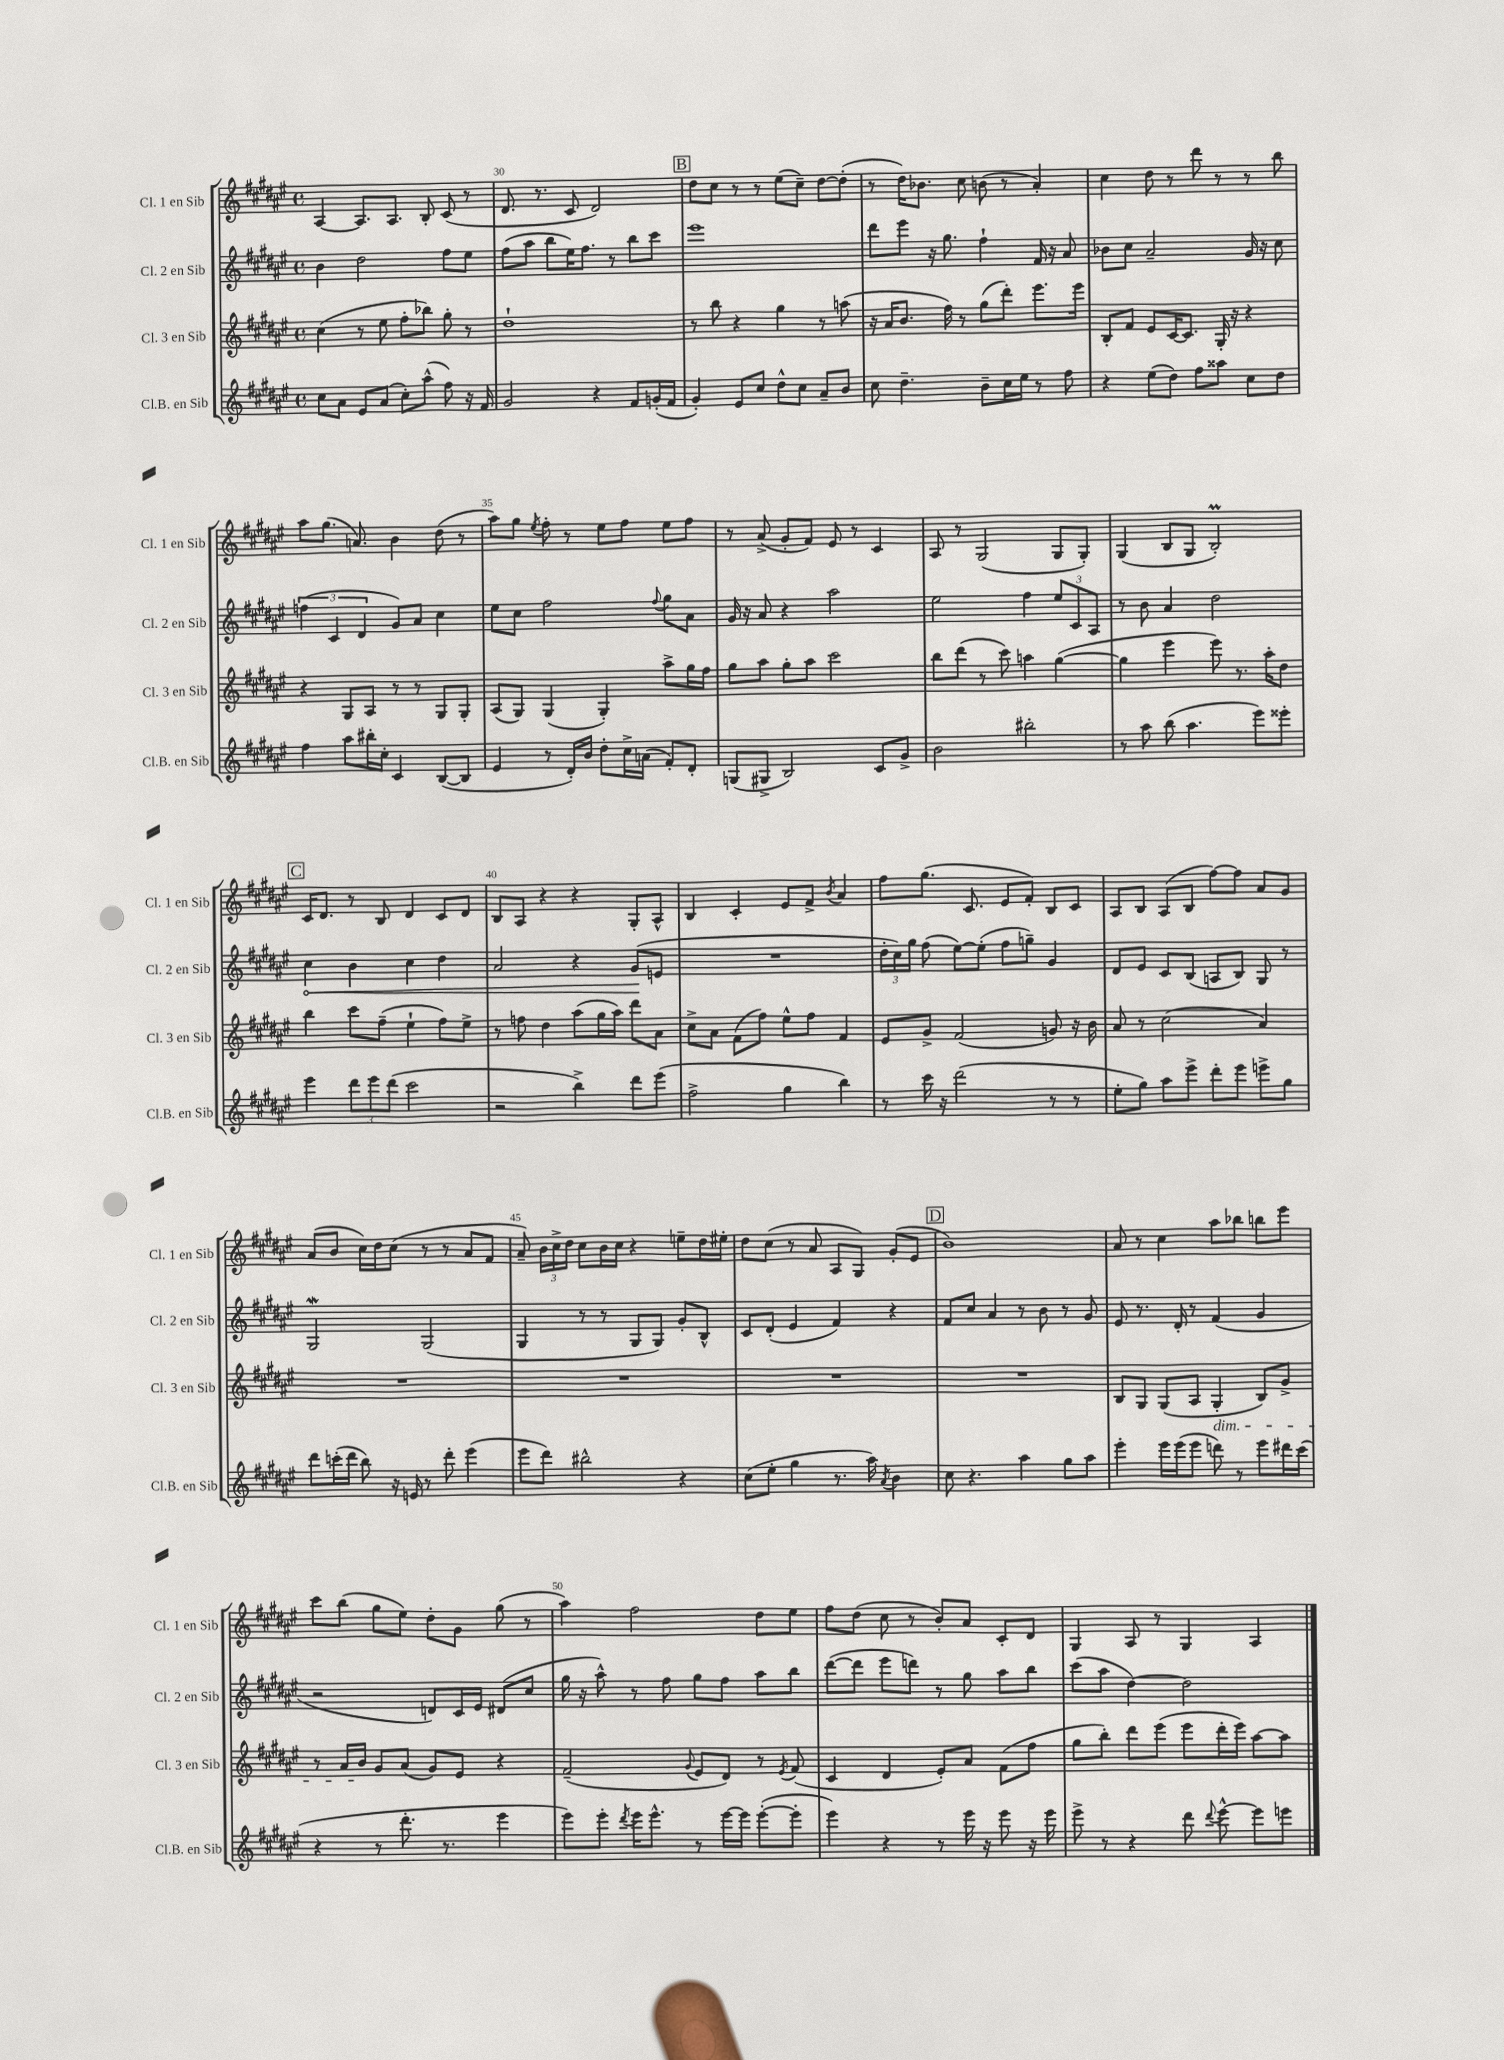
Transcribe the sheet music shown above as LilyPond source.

<<
\new StaffGroup <<
\new Staff = "s0" \with { instrumentName = "Cl. 1 en Sib" shortInstrumentName = "Cl. 1 en Sib" } {
    \clef treble \key fis \major \defaultTimeSignature \time 4/4
    \autoBeamOff ais4~ ais8.[ ais8.] b8-. cis'8( r8 |
    dis'8. r8. cis'8 dis'2) |
    \mark \markup { \box "B" } dis''8[ cis''8] r8 r8 eis''8[( cis''8]--) dis''8[~ dis''8]-.( |
    r8 dis''16[) bes'8.] cis''8 b'8( r8 ais'4-.) |
    cis''4 dis''8 r8 dis'''8 r8 r8 b''8 |
    ais''8[ gis''8.]( a'8.) b'4 dis''8( r8 |
    ais''8[) gis''8] \acciaccatura { eis''8 } fis''8-. r8 eis''8[ fis''8] eis''8[ fis''8] |
    r8 ais'8->( gis'8[-. fis'8]) eis'8 r8 cis'4 |
    ais8 r8 gis2( gis8[ gis8]-.) |
    gis4( b8[ gis8] b2-.\prall) |
    \mark \markup { \box "C" } cis'16[ dis'8.] r8 b8 dis'4 cis'8[ dis'8] |
    b8[ ais8] r4 r4 gis8[-. ais8]-^ |
    b4 cis'4-. eis'8[ fis'8]-> \acciaccatura { b'8 } ais'4 |
    fis''8[ gis''8.]( cis'8. eis'8[ fis'8]-.) b8[ cis'8] |
    ais8[ b8] ais8[( b8] fis''8[~) fis''8] ais'8[ gis'8] |
    ais'8[( b'8] cis''16[) dis''16 cis''8]( r8 r8 ais'8[ fis'8] |
    ais'8--) \tuplet 3/2 { b'16[ cis''16-> dis''16] } cis''8[ b'16 cis''16] r4 e''8[-- dis''16 eis''16]-. |
    dis''8[ cis''8]( r8 ais'8 ais8[ gis8]) gis'8[-.( eis'8] |
    \mark \markup { \box "D" } b'1) |
    ais'8 r8 cis''4 ais''8[ bes''8] b''8[ eis'''8] |
    cis'''8[ b''8]( gis''8[ eis''8]) dis''8[-. gis'8] gis''8( r8 |
    ais''4) fis''2 dis''8[ eis''8] |
    fis''8[ dis''8]( cis''8 r8 b'8[-.) ais'8] cis'8[-. dis'8] |
    gis4 ais8 r8 gis4 ais4 \bar "|." |
}
\new Staff = "s1" \with { instrumentName = "Cl. 2 en Sib" shortInstrumentName = "Cl. 2 en Sib" } {
    \clef treble \key fis \major \defaultTimeSignature \time 4/4
    \autoBeamOff b'4 dis''2 fis''8[ eis''8] |
    fis''8[( ais''8] b''8[ eis''16) fis''8.] r8 b''8[ cis'''8] |
    \mark \markup { \box "B" } eis'''1 |
    dis'''8[ eis'''8] r16 gis''8. fis''4-! fis'16 r16 ais'8 |
    bes'8[ cis''8] ais'2-- gis'16 r16 cis''8 |
    \tuplet 3/2 { f''4( cis'4 dis'4 } gis'8[) ais'8] cis''4 |
    eis''8[ cis''8] fis''2 \appoggiatura { fis''8 } gis''8[ ais'8] |
    gis'16 r16 ais'8 r4 ais''2 |
    eis''2 fis''4 \tuplet 3/2 { eis''8[ cis'8 ais8] } |
    r8 b'8 ais'4 dis''2 |
    \mark \markup { \box "C" } \once \override Hairpin.circled-tip = ##t cis''4\< b'4 cis''4 dis''4 |
    ais'2 r4 gis'8[\!( e'8] |
    R1 |
    \tuplet 3/2 { dis''16[-. cis''16) gis''16] } fis''8( eis''8[~) eis''8]-.( fis''8[ g''8]--) gis'4 |
    dis'8[ eis'8] cis'8[ b8]( a8[ b8]) gis8 r8 |
    gis2\mordent gis2( |
    gis4 r8 r8 gis8[ gis8]) gis'8[-. b8]-^ |
    cis'8[ dis'8]-.( eis'4 fis'4) r4 |
    \mark \markup { \box "D" } fis'8[ cis''8] ais'4 r8 b'8 r8 gis'8 |
    eis'8 r8. dis'16-. r8 fis'4( gis'4 |
    r2 d'8[) cis'16 eis'16] dis'8[( cis''8] |
    gis''16 r16 ais''8-^) r8 fis''8 gis''8[ fis''8] ais''8[ b''8] |
    dis'''8[~( dis'''8] eis'''8[ d'''8]) r8 gis''8 ais''8[ b''8] |
    cis'''8[( ais''8] dis''4~) dis''2 \bar "|." |
}
\new Staff = "s2" \with { instrumentName = "Cl. 3 en Sib" shortInstrumentName = "Cl. 3 en Sib" } {
    \clef treble \key fis \major \defaultTimeSignature \time 4/4
    \autoBeamOff cis''4( r8 eis''8 fis''8[-. bes''8]) gis''8-. r8 |
    dis''1-! |
    \mark \markup { \box "B" } r8 b''8 r4 gis''4 r8 a''8( |
    r16 ais'16[ b'8.] fis''16) r8 gis''8[( dis'''8]-.) eis'''8.[ eis'''16] |
    b8[-. fis'8] eis'8[ cis'16~ cis'8.] gis16-. r16 r4 |
    r4 gis8[ ais8] r8 r8 gis8[ gis8]-. |
    ais8[( gis8]) gis4( gis4-.) ais''8[-> gis''16 fis''16] |
    gis''8[ ais''8] gis''8[-. ais''8] cis'''2 |
    b''8[ dis'''8]( r8 cis'''8) a''4 gis''4~( |
    gis''4 eis'''4 eis'''8) r8. ais''16[-. dis''8] |
    \mark \markup { \box "C" } b''4 cis'''8[ fis''8]--( eis''4-! fis''8[) eis''8]-> |
    r8 f''8 dis''4 ais''8[( gis''16 ais''16]) dis'''8[ ais'8] |
    cis''8[-> ais'8] fis'8[( fis''8]) eis''8[-^ fis''8] fis'4 |
    eis'8[ gis'8]-> fis'2( g'8) r16 b'16 |
    ais'8 r8 cis''2( ais'4) |
    R1 |
    R1 |
    R1 |
    \mark \markup { \box "D" } R1 |
    b8[ gis8] gis8[( ais8] gis4-.\dim b8[) gis'8]-> |
    r8 ais'16[ b'16]\! gis'8[ ais'8]( gis'8[) eis'8] r4 |
    fis'2--( \appoggiatura { gis'8 } eis'8[ dis'8]) r8 \acciaccatura { eis'8 } fis'8( |
    cis'4 dis'4 eis'8[-.) ais'8] fis'8[( fis''8] |
    gis''8[ b''8]-.) dis'''8[ eis'''8]( eis'''8[ dis'''16-. eis'''16]) ais''8[~ ais''8] \bar "|." |
}
\new Staff = "s3" \with { instrumentName = "Cl.B. en Sib" shortInstrumentName = "Cl.B. en Sib" } {
    \clef treble \key fis \major \defaultTimeSignature \time 4/4
    \autoBeamOff cis''8[ ais'8] eis'8[ ais'8]( cis''8[-.) ais''8]-^( fis''8) r16 fis'16 |
    gis'2 r4 fis'8[ g'16-.( fis'16] |
    \mark \markup { \box "B" } gis'4-.) eis'8[ cis''8] dis''8[-^ cis''8] ais'8[-- b'8] |
    cis''8 dis''4.-- b'8[-- cis''16 eis''16] r8 fis''8 |
    r4 eis''8[( dis''8]) fis''8[ aisis''8] cis''8[ dis''8] |
    fis''4 ais''8[ bis''16-. cis''16]-. cis'4 b8[~( b8] |
    eis'4 r8 dis'16[-.) b'16] dis''8[-. cis''16-> a'16]( fis'8[-.) dis'8]-. |
    g8[( gis8]-> b2) cis'8[ gis'8]-> |
    b'2 bis''2-. |
    r8 ais''8 b''8( ais''4. eis'''8[) eisis'''8]-. |
    \mark \markup { \box "C" } eis'''4 \tuplet 3/2 { dis'''8[ eis'''8 dis'''8]( } cis'''2 |
    r2 b''4->) dis'''8[ eis'''8]( |
    fis''2-> gis''4 b''4) |
    r8 cis'''16 r16 dis'''2( r8 r8 |
    eis''8[-. gis''8]) ais''8[ eis'''8]-> dis'''8[-. eis'''8] e'''8[-> gis''8] |
    dis'''8[ c'''16-.( dis'''16] b''8) r16 e'16 r8 dis'''8-. eis'''4( |
    eis'''8[ dis'''8]) bis''2-^ r4 |
    cis''8[( eis''8]-. gis''4 r8. ais''16) \acciaccatura { ais'8 } b'4 |
    \mark \markup { \box "D" } cis''8 r4. ais''4 gis''8[ ais''8] |
    eis'''4-. eis'''16[ eis'''16( eis'''8] d'''8) r8 eis'''8[ dis'''16 cis'''16]( |
    r4 r8 dis'''8.-. r8. eis'''4 |
    eis'''8[) eis'''8]-. \acciaccatura { dis'''8 } eis'''16[ eis'''8.]-^ r8 eis'''16[~ eis'''16] eis'''8[~-.( eis'''8]-. |
    eis'''4) r4 r8 eis'''16 r16 eis'''8 r16 eis'''16 |
    eis'''8-> r8 r4 dis'''8 \appoggiatura { dis'''8 } eis'''8~-^ eis'''8[ e'''8] \bar "|." |
}
>>
>>
\layout { \context { \Score currentBarNumber = #29 \override BarNumber.break-visibility = ##(#f #t #t) barNumberVisibility = #(every-nth-bar-number-visible 5) } }
